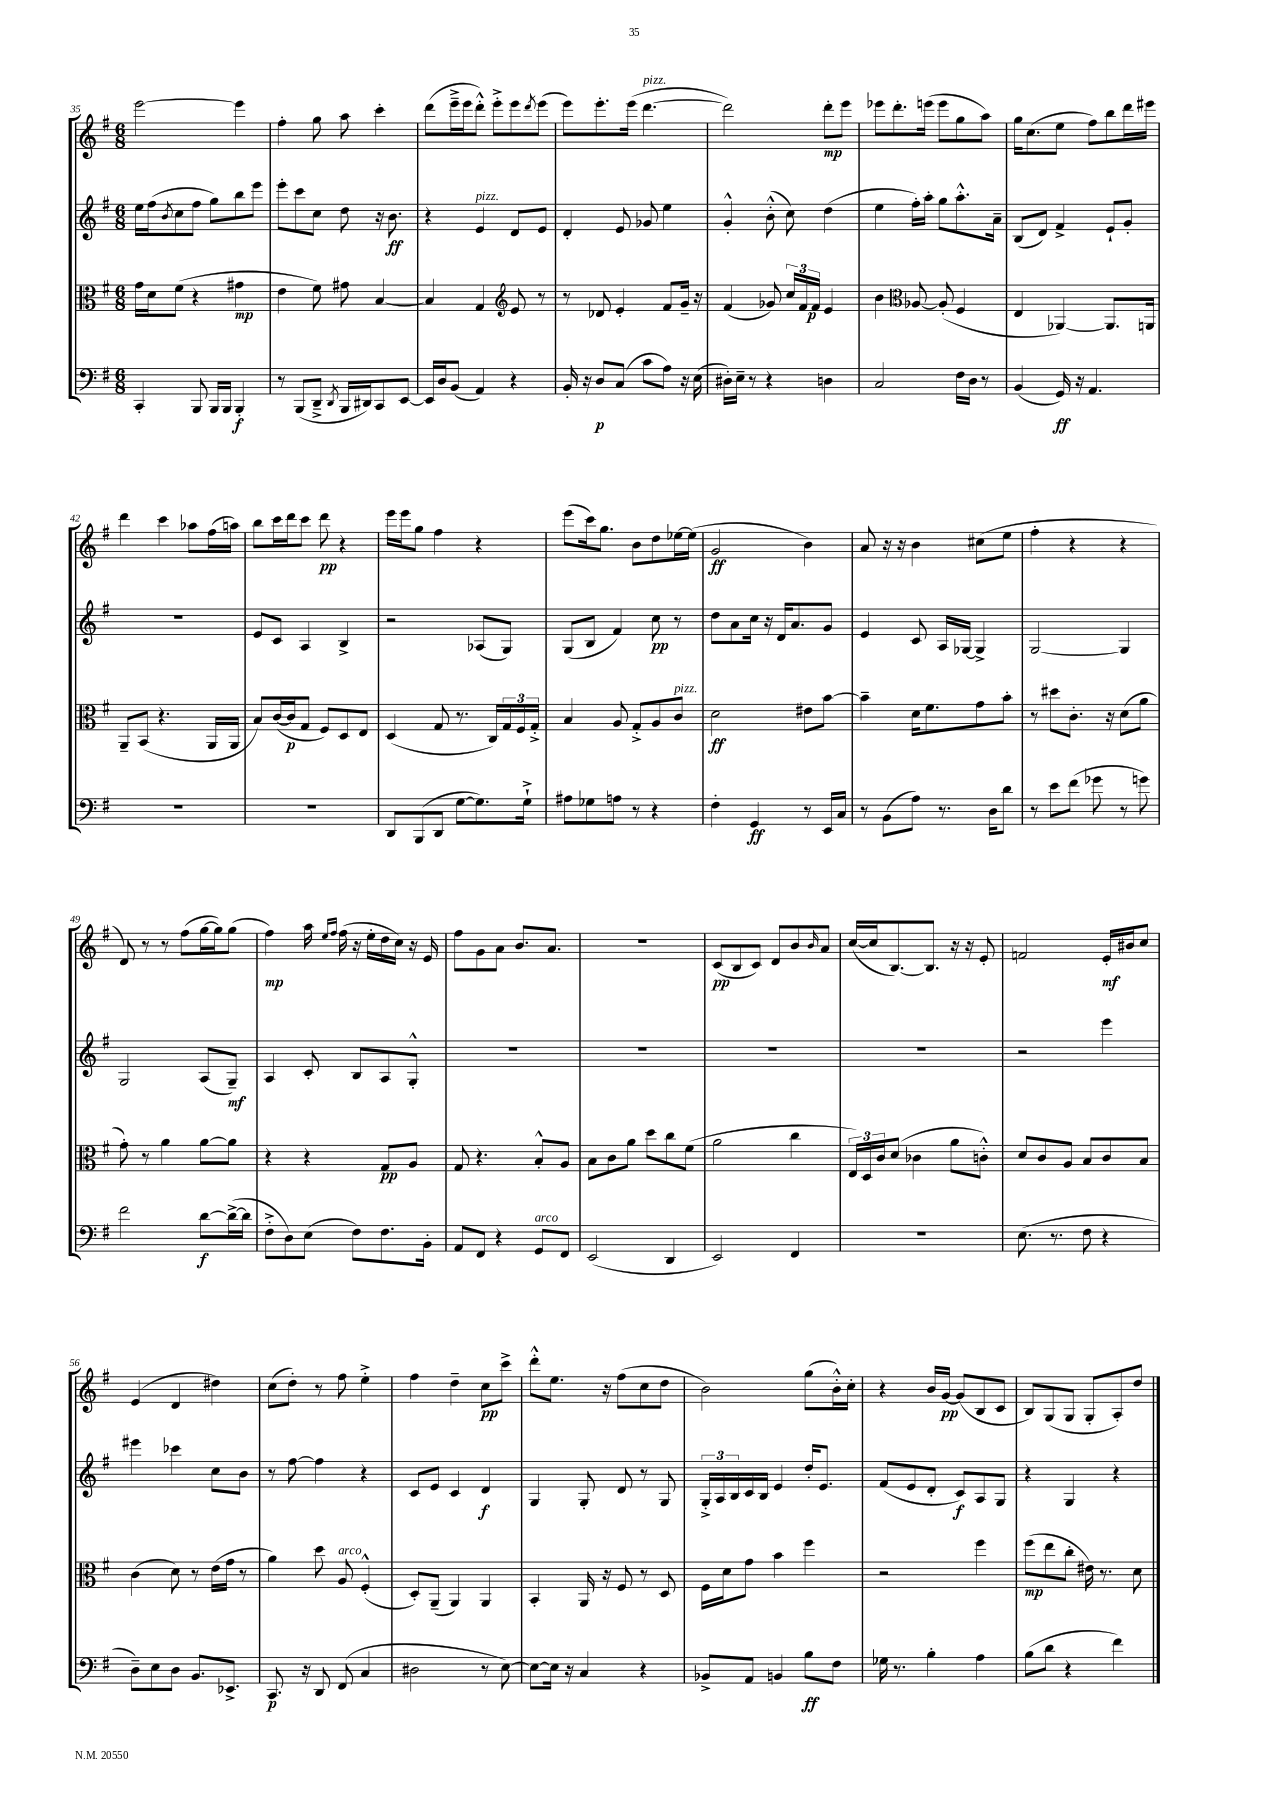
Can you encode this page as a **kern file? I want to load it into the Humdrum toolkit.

**kern	**dynam	**kern	**dynam	**kern	**dynam	**kern	**dynam
*part4	*part4	*part3	*part3	*part2	*part2	*part1	*part1
*staff4	*staff4	*staff3	*staff3	*staff2	*staff2	*staff1	*staff1
*clefF4	*	*clefC3	*	*clefG2	*	*clefG2	*
*k[f#]	*	*k[f#]	*	*k[f#]	*	*k[f#]	*
*M6/8	*	*M6/8	*	*M6/8	*	*M6/8	*
=35	=35	=35	=35	=35	=35	=35	=35
4CC'/	.	16g\LL	.	16ee\LL	.	[2eee\	.
.	.	16d\J	.	(16ff#\J	.	.	.
.	.	.	.	8qb/	.	.	.
.	.	(8f#\J	.	8cc\	.	.	.
8BBB/	.	4r	.	8ff#\J	.	.	.
16BBB/LL	.	.	.	8gg\L)	.	.	.
16BBB/JJ	.	.	.	.	.	.	.
4BBB'/	f	4g#X\	mp	8bb\	.	4eee\]	.
.	.	.	.	8eee\J	.	.	.
=36	=36	=36	=36	=36	=36	=36	=36
8r	.	4e\	.	8eee'\L	.	4ff#'\	.
(8BBB/L	.	.	.	8ccc\	.	.	.
8DD~^/J	.	8f#\)	.	8cc\J	.	8gg\	.
8qDD/	.	.	.	.	.	.	.
16BBB/LL	.	8g#X\	.	8dd\	.	8aa\	.
16DD#X/J)	.	.	.	.	.	.	.
8CC/	.	[4B/	.	16r	.	4ccc'\	.
.	.	.	.	8.b\	ff	.	.
[8EE/J	.	.	.	.	.	.	.
=37	=37	=37	=37	=37	=37	=37	=37
16EE/LL]	.	4B/]	.	4r	.	(8ddd\L	.
16D/J	.	.	.	.	.	.	.
(8BB/J	.	.	.	.	.	16eee~^\L	.
.	.	.	.	.	.	16eee\J	.
!	!	!	!	!LO:TX:a:i:t=pizz.	!	!	!
4AA/)	.	4G/	.	4e/	.	8ddd'^^\J)	.
.	.	.	.	.	.	8eee'^\L	.
*	*	*clefG2	*	*	*	*	*
4r	.	8e/	.	8d/L	.	8eee\	.
.	.	.	.	.	.	8qddd/	.
.	.	8r	.	8e/J	.	(8eee\J	.
=38	=38	=38	=38	=38	=38	=38	=38
16BB'/	.	8r	.	4d'/	.	8eee\L)	.
16r	.	.	.	.	.	.	.
8D/L	p	8d-X/	.	.	.	8.eee'\	.
(8C/J	.	4e'/	.	8e/	.	.	.
.	.	.	.	.	.	(16eee\Jk	.
!	!	!	!	!	!	!LO:TX:a:i:t=pizz.	!
8c\L	.	.	.	8g-X/	.	[4.ddd\	.
8A\J)	.	8f#/L	.	4ee\	.	.	.
16r	.	16g~/Jk	.	.	.	.	.
(16E\	.	16r	.	.	.	.	.
=39	=39	=39	=39	=39	=39	=39	=39
16D#X'\LL)	.	(4f#/	.	4g'^^/	.	2ddd\])	.
16E~\JJ	.	.	.	.	.	.	.
8r	.	.	.	.	.	.	.
4r	.	8g-X/)	.	(8b'^^\	.	.	.
.	.	24cc/LL	.	8cc\)	.	.	.
.	.	24f#/	.	.	.	.	.
.	.	24f#/JJ	p	.	.	.	.
4Dn\	.	4e/	.	(4dd\	.	8ddd'\L	mp
.	.	.	.	.	.	8eee\J	.
=40	=40	=40	=40	=40	=40	=40	=40
2C/	.	4b\	.	4ee\	.	8eee-X\L	.
.	.	.	.	.	.	8.ddd'\	.
*	*	*clefC3	*	*	*	*	*
.	.	[8A-X/	.	16ff#'\LL)	.	.	.
.	.	.	.	16aa'\JJ	.	(16eeen\Jk	.
.	.	(8A-'/]	.	8gg\L	.	8eee\L	.
16F#\LL	.	4F#/	.	8.aa'^^\	.	8gg\	.
16D\JJ	.	.	.	.	.	.	.
8r	.	.	.	.	.	8aa\J)	.
.	.	.	.	16a~\Jk	.	.	.
=41	=41	=41	=41	=41	=41	=41	=41
(4BB/	.	4E/	.	(8B/L	.	16gg\KL	.
.	.	.	.	.	.	(8.cc\	.
.	.	.	.	8d/J)	.	.	.
16GG/)	ff	[4AA-X/)	.	4f#^/	.	8ee\J	.
16r	.	.	.	.	.	.	.
4.AA/	.	.	.	.	.	8ff#\L)	.
.	.	8.AA-/L]	.	8e`/L	.	8bb\	.
.	.	.	.	8g'/J	.	16ddd\L	.
.	.	16AAn/Jk	.	.	.	16eee#X\JJ	.
!!LO:LB:g=z
=42	=42	=42	=42	=42	=42	=42	=42
2.r	.	8AA~/L	.	2.r	.	4ddd\	.
.	.	(8BB/J	.	.	.	.	.
.	.	4.r	.	.	.	4ccc\	.
.	.	.	.	.	.	8aa-X\L	.
.	.	16AA/LL	.	.	.	(16ff#\L	.
.	.	16AA/JJ	.	.	.	16aan\JJ)	.
=43	=43	=43	=43	=43	=43	=43	=43
2.r	.	8B/L)	.	8e/L	.	8bb\L	.
.	.	([16c/L	.	8c/J	.	16ccc\L	.
.	.	16c/J]	p	.	.	16ddd\J	.
.	.	8G/J	.	4A/	.	8ccc\J	.
.	.	8F#/L)	.	.	.	8ddd\	pp
.	.	8D/	.	4B^/	.	4r	.
.	.	8E/J	.	.	.	.	.
=44	=44	=44	=44	=44	=44	=44	=44
8DD/L	.	(4D/	.	2r	.	16eee\LL	.
.	.	.	.	.	.	16eee\J	.
(8BBB/	.	.	.	.	.	8gg\J	.
8DD/J	.	8G/	.	.	.	4ff#\	.
[8G\L	.	8.r	.	.	.	.	.
8.G\])	.	.	.	(8A-X/L	.	4r	.
.	.	16C/LL)	.	.	.	.	.
.	.	24G/	.	8G/J)	.	.	.
.	.	24F#/	.	.	.	.	.
16G`^\Jk	.	.	.	.	.	.	.
.	.	24G'^/JJ	.	.	.	.	.
=45	=45	=45	=45	=45	=45	=45	=45
8A#X\L	.	4B/	.	(8G/L	.	(8eee\L	.
8G-X\	.	.	.	8B/J	.	16ccc\k)	.
.	.	.	.	.	.	8.gg\J	.
8An\J	.	8A/	.	4f#/)	.	.	.
8r	.	8G'^/L	.	.	.	8b\L	.
4r	.	8A/	.	8cc\	pp	8dd\	.
!	!	!LO:TX:a:i:t=pizz.	!	!	!	!	!
.	.	8c/J	.	8r	.	[16ee-X\L	.
.	.	.	.	.	.	(16ee-\JJ]	.
=46	=46	=46	=46	=46	=46	=46	=46
4F#'\	.	2d\	ff	8dd\L	.	2g/	ff
.	.	.	.	8a\	.	.	.
4GG/	ff	.	.	16cc\Jk	.	.	.
.	.	.	.	16r	.	.	.
.	.	.	.	16d/KL	.	.	.
.	.	.	.	8.a/	.	.	.
8r	.	8e#X\L	.	.	.	4b\)	.
16EE/LL	.	[8b\J	.	8g/J	.	.	.
16C/JJ	.	.	.	.	.	.	.
=47	=47	=47	=47	=47	=47	=47	=47
8r	.	4b~\]	.	4e/	.	8a/	.
(8BB\L	.	.	.	.	.	16r	.
.	.	.	.	.	.	16r	.
8A\J)	.	16d\KL	.	8c/	.	4b\	.
.	.	8.f#\	.	.	.	.	.
8.r	.	.	.	16A/LL	.	.	.
.	.	.	.	[16G-X/JJ	.	.	.
.	.	8g\	.	4G-^/]	.	(8cc#X\L	.
16D\KL	.	.	.	.	.	.	.
8d\J	.	8b'\J	.	.	.	8ee\J	.
=48	=48	=48	=48	=48	=48	=48	=48
8r	.	8r	.	[2G/	.	4ff#'\	.
8e\L	.	8dd#X\L	.	.	.	.	.
(8f#\J	.	8.c'\J	.	.	.	4r	.
8g-X\	.	.	.	.	.	.	.
.	.	16r	.	.	.	.	.
8r	.	(8d\L	.	4G/]	.	4r	.
8gn\)	.	8a\J	.	.	.	.	.
!!LO:LB:g=z
=49	=49	=49	=49	=49	=49	=49	=49
2f#\	.	8g'\)	.	2G/	.	8d/)	.
.	.	8r	.	.	.	8r	.
.	.	4a\	.	.	.	8r	.
.	.	.	.	.	.	(8ff#\L	.
[8d\L	f	[8a\L	.	(8A/L	.	[16gg\L	.
.	.	.	.	.	.	16gg\J])	.
(16d^\L_	.	8a\J]	.	8G~/J)	mf	(8gg\J	.
16d\JJ]	.	.	.	.	.	.	.
=50	=50	=50	=50	=50	=50	=50	=50
8F#'^\L	.	4r	.	4A/	.	4ff#\)	mp
8D\)	.	.	.	.	.	.	.
(8E\J	.	4r	.	8c'/	.	16aa\	.
.	.	.	.	.	.	16qqee/LL	.
.	.	.	.	.	.	16qqff#/JJ	.
.	.	.	.	.	.	(16ff#\	.
8F#\L)	.	.	.	8B/L	.	16r	.
.	.	.	.	.	.	16ee'\LL	.
8.F#\	.	8G/L	pp	8A/	.	16dd\	.
.	.	.	.	.	.	16cc\JJ)	.
.	.	8A/J	.	8G'^^/J	.	16r	.
16BB'\Jk	.	.	.	.	.	16e/	.
=51	=51	=51	=51	=51	=51	=51	=51
8AA/L	.	8G/	.	2.r	.	8ff#\L	.
8FF#/J	.	4.r	.	.	.	8g\	.
4r	.	.	.	.	.	8a\J	.
.	.	.	.	.	.	8.b/L	.
!LO:TX:a:i:t=arco	!	!	!	!	!	!	!
8GG/L	.	8B'^^/L	.	.	.	.	.
.	.	.	.	.	.	8.a/J	.
8FF#/J	.	8A/J	.	.	.	.	.
=52	=52	=52	=52	=52	=52	=52	=52
(2EE/	.	8B\L	.	2.r	.	2.r	.
.	.	8c\	.	.	.	.	.
.	.	8a\J	.	.	.	.	.
.	.	8dd\L	.	.	.	.	.
4DD/	.	8cc\	.	.	.	.	.
.	.	(8f#\J	.	.	.	.	.
=53	=53	=53	=53	=53	=53	=53	=53
2EE/)	.	2a\	.	2.r	.	(8c/L	pp
.	.	.	.	.	.	8B/	.
.	.	.	.	.	.	8c/J)	.
.	.	.	.	.	.	8d/L	.
4FF#/	.	4cc\	.	.	.	8b/	.
.	.	.	.	.	.	16qqb/	.
.	.	.	.	.	.	8a/J	.
=54	=54	=54	=54	=54	=54	=54	=54
2.r	.	24E/LL)	.	2.r	.	([16cc/LL	.
.	.	24D/	.	.	.	.	.
.	.	.	.	.	.	16cc/J]	.
.	.	24c/J	.	.	.	.	.
.	.	(8d/J	.	.	.	[8.B/)	.
.	.	4c-X\	.	.	.	.	.
.	.	.	.	.	.	8.B/J]	.
.	.	8a\L	.	.	.	16r	.
.	.	.	.	.	.	16r	.
.	.	8cn'^^\J)	.	.	.	8e'/	.
=55	=55	=55	=55	=55	=55	=55	=55
(8.E\	.	8d/L	.	2r	.	2fn/	.
.	.	8c/	.	.	.	.	.
8.r	.	.	.	.	.	.	.
.	.	8A/J	.	.	.	.	.
8F#\	.	8B/L	.	.	.	.	.
4r	.	8c/	.	4eee\	.	16e'/LL	mf
.	.	.	.	.	.	16b#X/J	.
.	.	8B/J	.	.	.	8cc/J	.
!!LO:LB:g=z
=56	=56	=56	=56	=56	=56	=56	=56
8D~\L)	.	(4c\	.	4eee#X\	.	(4e/	.
8E\	.	.	.	.	.	.	.
8D\J	.	8d\)	.	4ccc-X\	.	4d/	.
8.BB/L	.	8r	.	.	.	.	.
.	.	(16e\LL	.	8cc\L	.	4dd#X\)	.
8.EE-X^/J	.	16g\JJ	.	.	.	.	.
.	.	8r	.	8b\J	.	.	.
=57	=57	=57	=57	=57	=57	=57	=57
8.CC/	p	4a\)	.	8r	.	(8cc\L	.
.	.	.	.	[8ff#\	.	8dd'\J)	.
16r	.	.	.	.	.	.	.
8DD/	.	8dd\	.	4ff#\]	.	8r	.
!	!	!LO:TX:a:i:t=arco	!	!	!	!	!
(8FF#/	.	8A/	.	.	.	8ff#\	.
4C/	.	(4F#'^^/	.	4r	.	4ee'^\	.
=58	=58	=58	=58	=58	=58	=58	=58
2D#X\	.	8D'/L)	.	8c/L	.	4ff#\	.
.	.	(8AA~/J	.	8e/J	.	.	.
.	.	4AA/)	.	4c/	.	4dd~\	.
8r	.	4AA/	.	4d/	f	8cc\L	pp
[8E\)	.	.	.	.	.	8ccc^\J	.
=59	=59	=59	=59	=59	=59	=59	=59
8E\L_	.	4BB'/	.	4G/	.	8ddd'^^\L	.
16E\Jk]	.	.	.	.	.	8.ee\J	.
16r	.	.	.	.	.	.	.
4C/	.	16AA/	.	8G'/	.	.	.
.	.	16r	.	.	.	16r	.
.	.	8F#/	.	8d/	.	(8ff#\L	.
4r	.	8r	.	8r	.	8cc\	.
.	.	8D/	.	8G/	.	8dd\J	.
=60	=60	=60	=60	=60	=60	=60	=60
8BB-X^/L	.	16F#\LL	.	24G'^/LL	.	2b\)	.
.	.	.	.	24A/	.	.	.
.	.	16d\J	.	.	.	.	.
.	.	.	.	24B/	.	.	.
8AA/J	.	8g\J	.	16c/	.	.	.
.	.	.	.	16B/JJ	.	.	.
4BBn/	.	4b\	.	4e/	.	.	.
8B\L	ff	4ff#\	.	16dd'/KL	.	(8gg\L	.
.	.	.	.	8.e/J	.	.	.
8F#\J	.	.	.	.	.	16b'^^\L)	.
.	.	.	.	.	.	16cc'\JJ	.
=61	=61	=61	=61	=61	=61	=61	=61
16G-X\	.	2r	.	(8f#/L	.	4r	.
8.r	.	.	.	.	.	.	.
.	.	.	.	8e/	.	.	.
4B'\	.	.	.	8d'/J	.	16b/LL	.
.	.	.	.	.	.	[16g/JJ	pp
.	.	.	.	8c/L)	f	(8g/L]	.
4A\	.	4ff#\	.	8A/	.	8B/	.
.	.	.	.	8G/J	.	8c/J	.
=62	=62	=62	=62	=62	=62	=62	=62
(8B\L	.	(8ff#\L	mp	4r	.	8B/L)	.
8d\J	.	8ee\	.	.	.	(8G/	.
4r	.	8cc'\J	.	4G/	.	8G/J	.
.	.	16e#X\)	.	.	.	8G'/L	.
.	.	8.r	.	.	.	.	.
4f#\)	.	.	.	4r	.	8A'/)	.
.	.	8d\	.	.	.	8dd/J	.
==	==	==	==	==	==	==	==
*-	*-	*-	*-	*-	*-	*-	*-
